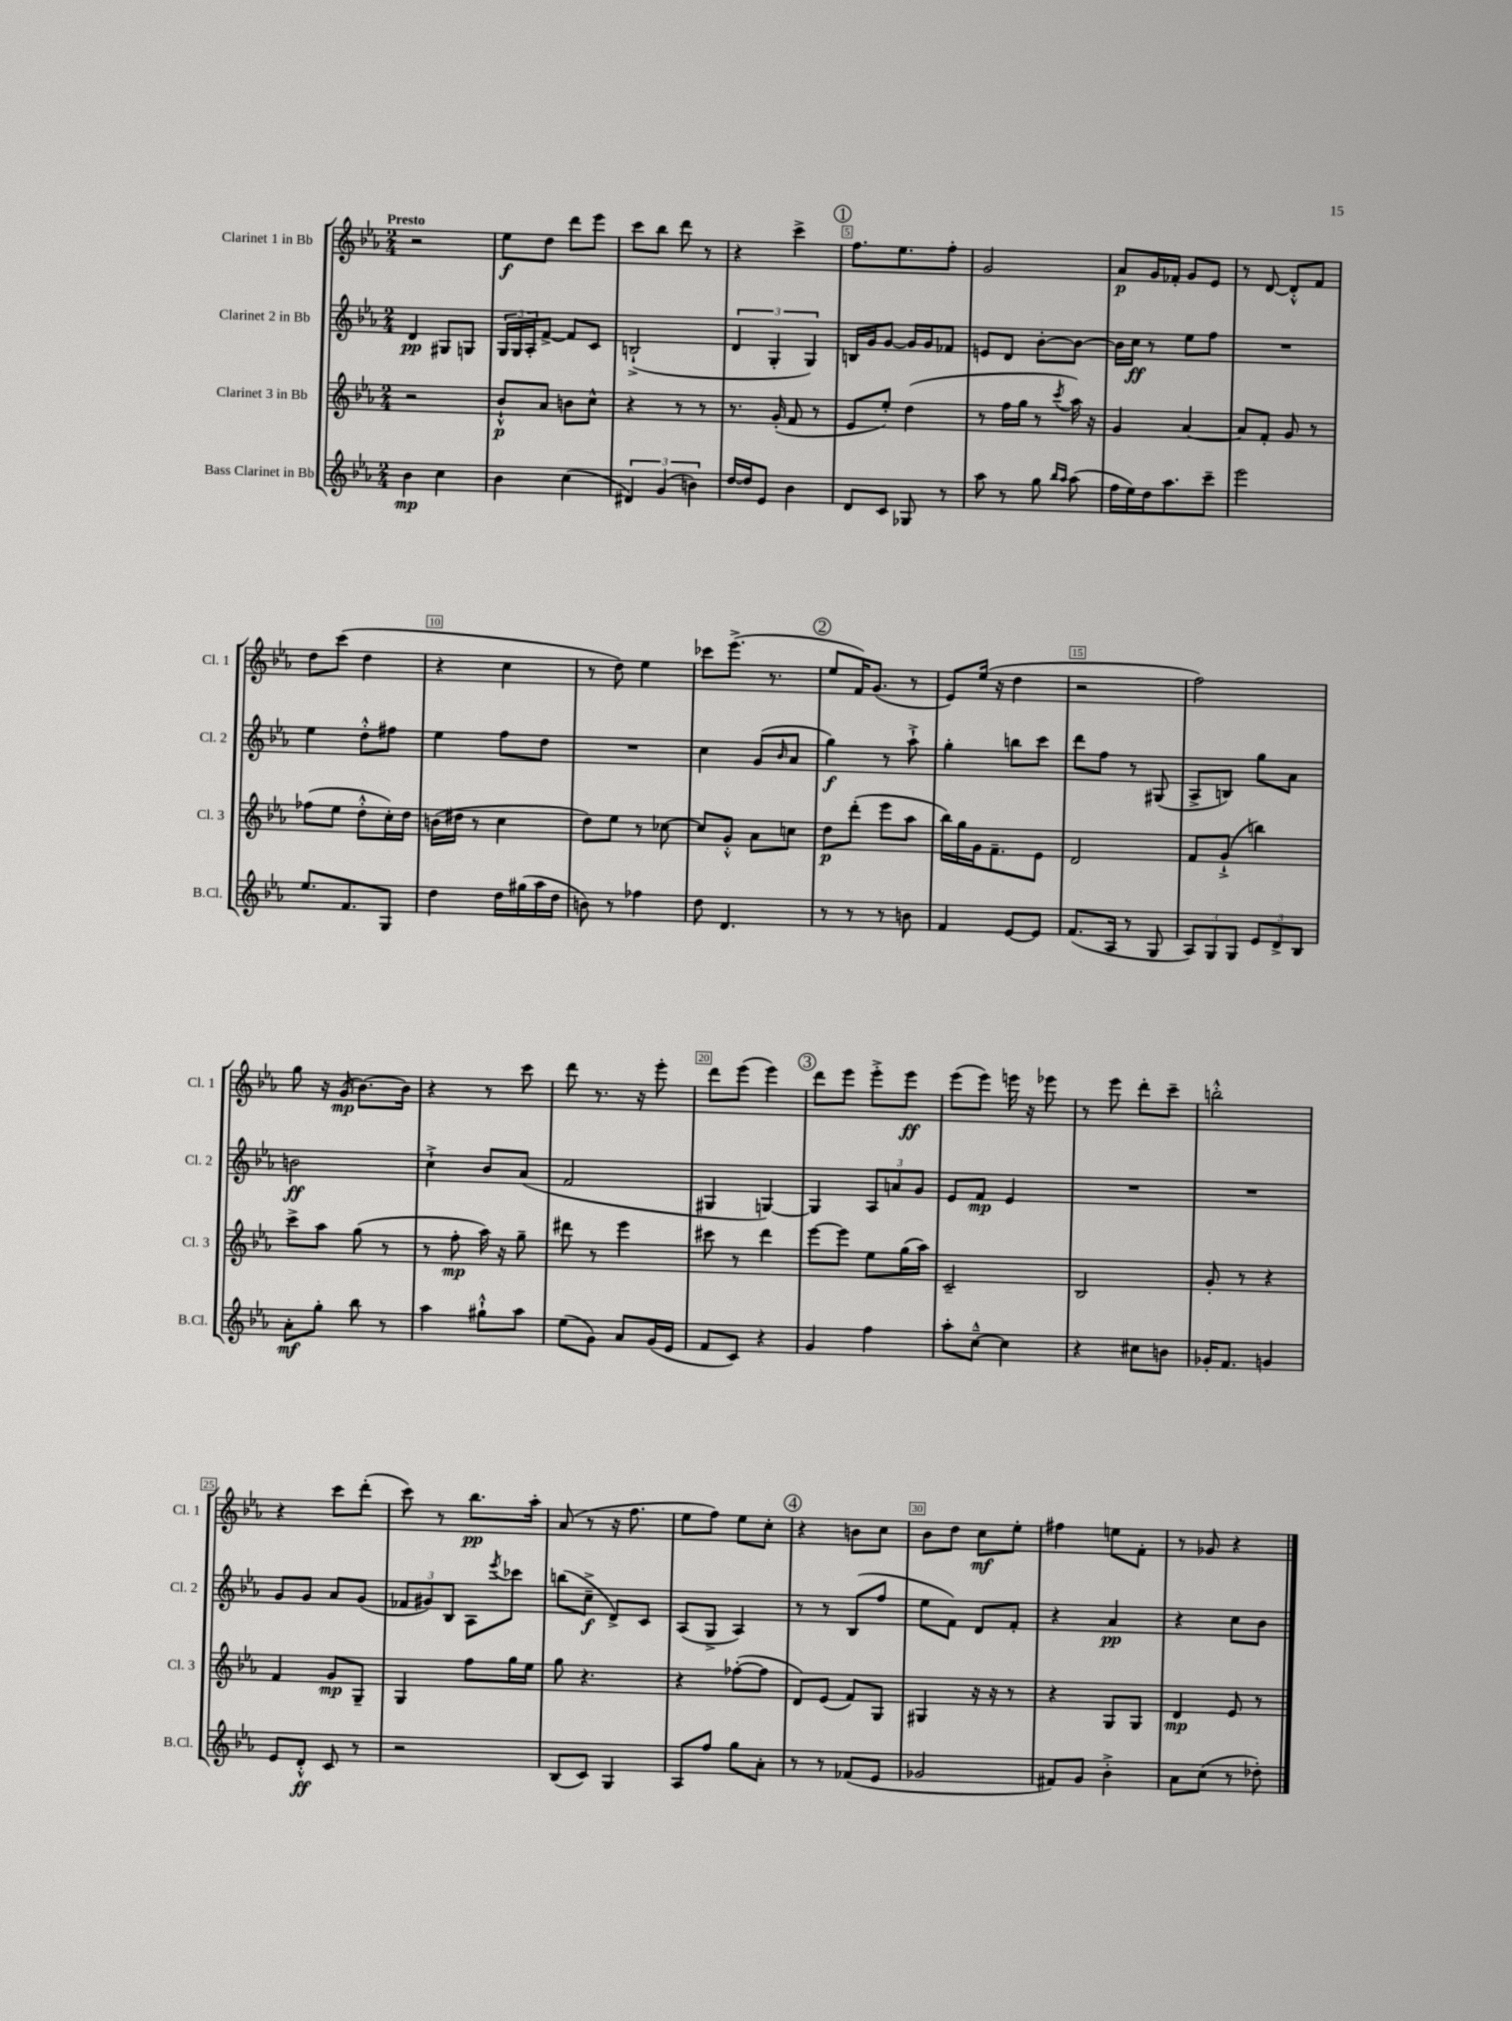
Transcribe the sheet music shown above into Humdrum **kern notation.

**kern	**dynam	**kern	**dynam	**kern	**dynam	**kern	**dynam
*part4	*part4	*part3	*part3	*part2	*part2	*part1	*part1
*staff4	*staff4	*staff3	*staff3	*staff2	*staff2	*staff1	*staff1
*I"Bass Clarinet in Bb	*	*I"Clarinet 3 in Bb	*	*I"Clarinet 2 in Bb	*	*I"Clarinet 1 in Bb	*
*I'B.Cl.	*	*I'Cl. 3	*	*I'Cl. 2	*	*I'Cl. 1	*
*clefG2	*	*clefG2	*	*clefG2	*	*clefG2	*
*k[b-e-a-]	*	*k[b-e-a-]	*	*k[b-e-a-]	*	*k[b-e-a-]	*
*M2/4	*	*M2/4	*	*M2/4	*	*M2/4	*
=1	=1	=1	=1	=1	=1	=1	=1
!	!	!	!	!	!	!LO:TX:a:B:t=Presto	!
4b-\	mp	2r	.	4d/	pp	2r	.
4cc\	.	.	.	8G#X/L	.	.	.
.	.	.	.	8Gn/J	.	.	.
=2	=2	=2	=2	=2	=2	=2	=2
4b-\	.	8b-`^^/L	p	24G/LL	.	8ee-\L	f
.	.	.	.	24G/	.	.	.
.	.	.	.	24A-'/J	.	.	.
.	.	8a-/J	.	[8f^/J	.	8dd\J	.
(4cc\	.	8bn\L	.	8f/L]	.	8ddd\L	.
.	.	8cc^^\J	.	8c/J	.	8eee-\J	.
=3	=3	=3	=3	=3	=3	=3	=3
6d#X/)	.	4r	.	(2Bn`^/	.	8ccc\L	.
.	.	.	.	.	.	8bb-\J	.
(6g/	.	.	.	.	.	.	.
.	.	8r	.	.	.	8ddd\	.
6bn\)	.	.	.	.	.	.	.
.	.	8r	.	.	.	8r	.
=4	=4	=4	=4	=4	=4	=4	=4
[16dd/LL	.	8.r	.	6d/	.	4r	.
16dd/J]	.	.	.	.	.	.	.
8e-/J	.	.	.	.	.	.	.
.	.	.	.	6G'/	.	.	.
.	.	(16g'/	.	.	.	.	.
4b-\	.	8f/	.	.	.	4ccc^\	.
.	.	.	.	6G/)	.	.	.
.	.	8r	.	.	.	.	.
!!LO:REH:place=s1:t=1
=5	=5	=5	=5	=5	=5	=5	=5
8d/L	.	8e-/L	.	16Bn/LL	.	8.ff\L	.
.	.	.	.	16g/J	.	.	.
8c/J	.	8ee-'/J)	.	[8g/J	.	.	.
.	.	.	.	.	.	8.ee-\	.
8G-X/	.	(4dd\	.	16g/LL]	.	.	.
.	.	.	.	16g/J	.	.	.
8r	.	.	.	8f-X/J	.	8ff'\J	.
=6	=6	=6	=6	=6	=6	=6	=6
8aa-\	.	8r	.	8en/L	.	2g/	.
8r	.	16ff\LL	.	8d/J	.	.	.
.	.	16gg\JJ	.	.	.	.	.
8gg\	.	8r	.	[8b-'\L	.	.	.
16qqbb-/LL	.	.	.	.	.	.	.
16qqaa-/JJ	.	8qccc/	.	.	.	.	.
(8aa-\	.	16aa-\)	.	8b-\J_	.	.	.
.	.	16r	.	.	.	.	.
=7	=7	=7	=7	=7	=7	=7	=7
16ff\LL	.	4g/	.	16b-\LL]	.	8a-/L	p
16ee-\)	.	.	.	16cc\JJ	ff	.	.
16dd\J	.	.	.	8r	.	16g/L	.
8.aa-\	.	.	.	.	.	16f-X'/JJ	.
.	.	[4a-/	.	8ee-\L	.	8g/L	.
8ccc~\J	.	.	.	8ff\J	.	8e-/J	.
=8	=8	=8	=8	=8	=8	=8	=8
2eee-\	.	8a-/L]	.	2r	.	8r	.
.	.	8f'/J	.	.	.	[8d/	.
.	.	8g/	.	.	.	8d'^^/L]	.
.	.	8r	.	.	.	8f/J	.
!!LO:LB:g=z
=9	=9	=9	=9	=9	=9	=9	=9
8.ee-/L	.	(8ff-X\L	.	4ee-\	.	8dd\L	.
.	.	8ee-\J	.	.	.	(8ccc\J	.
8.f/	.	.	.	.	.	.	.
.	.	8dd'^^\L	.	8dd'^^\L	.	4dd\	.
8G/J	.	16cc'\L)	.	8ff#X\J	.	.	.
.	.	16dd\JJ	.	.	.	.	.
=10	=10	=10	=10	=10	=10	=10	=10
4dd\	.	(16bn\LL	.	4ee-\	.	4r	.
.	.	16dd#X\JJ	.	.	.	.	.
.	.	8r	.	.	.	.	.
16dd\LL	.	4cc\	.	8ff\L	.	4cc\	.
(16gg#X\	.	.	.	.	.	.	.
16aa-\	.	.	.	8dd\J	.	.	.
16dd\JJ	.	.	.	.	.	.	.
=11	=11	=11	=11	=11	=11	=11	=11
8bn\)	.	8dd\L)	.	2r	.	8r	.
8r	.	8ee-\J	.	.	.	8dd\)	.
4ff-X\	.	8r	.	.	.	4ee-\	.
.	.	[8cc-X\	.	.	.	.	.
=12	=12	=12	=12	=12	=12	=12	=12
8dd\	.	8cc-/L]	.	4cc\	.	8ccc-X\L	.
4.d/	.	8g'^^/J	.	.	.	(8.eee-^\J	.
.	.	8a-\L	.	(8g/L	.	.	.
.	.	.	.	.	.	8.r	.
.	.	.	.	16qqb-/	.	.	.
.	.	8ccn\J	.	8a-/J	.	.	.
!!LO:REH:place=s1:t=2
=13	=13	=13	=13	=13	=13	=13	=13
8r	.	8dd\L	p	4gg\)	f	8ee-/L	.
8r	.	(8ddd'\J	.	.	.	16f/K)	.
.	.	.	.	.	.	(8.g/J	.
8r	.	8eee-\L	.	8r	.	.	.
8bn\	.	8aa-\J	.	8aa-`^\	.	8r	.
=14	=14	=14	=14	=14	=14	=14	=14
4f/	.	16bb-\LL)	.	4gg'\	.	8e-/L)	.
.	.	16gg\	.	.	.	.	.
.	.	16g\J	.	.	.	(16ee-/Jk	.
.	.	8.f~\	.	.	.	16r	.
[8e-/L	.	.	.	8bbn\L	.	4dd\	.
8e-/J]	.	8e-\J	.	8ccc\J	.	.	.
=15	=15	=15	=15	=15	=15	=15	=15
(8.f/L	.	2d/	.	8ddd\L	.	2r	.
.	.	.	.	8ff\J	.	.	.
16A-/Jk	.	.	.	.	.	.	.
8r	.	.	.	8r	.	.	.
8G/	.	.	.	(8G#X/	.	.	.
=16	=16	=16	=16	=16	=16	=16	=16
12A-/L)	.	8f/L	.	8A-^/L	.	2ff\)	.
12G/	.	.	.	.	.	.	.
.	.	(8g`^/J	.	8Bn/J)	.	.	.
12G/J	.	.	.	.	.	.	.
12e-/L	.	4bbn\)	.	8gg\L	.	.	.
12d^/	.	.	.	.	.	.	.
.	.	.	.	8a-\J	.	.	.
12B-/J	.	.	.	.	.	.	.
!!LO:LB:g=z
=17	=17	=17	=17	=17	=17	=17	=17
8a-'\L	mf	8ccc^\L	.	2bn\	ff	8gg\	.
8gg'\J	.	8aa-\J	.	.	.	16r	.
.	.	.	.	.	.	(16g/	mp
8bb-\	.	(8gg\	.	.	.	[8.b-\L)	.
8r	.	8r	.	.	.	.	.
.	.	.	.	.	.	16b-\Jk]	.
=18	=18	=18	=18	=18	=18	=18	=18
4aa-\	.	8r	.	4cc`^\	.	4r	.
.	.	8ff'\	mp	.	.	.	.
8gg#X`^^\L	.	16aa-\)	.	8b-/L	.	8r	.
.	.	16r	.	.	.	.	.
8aa-\J	.	8gg~\	.	(8a-/J	.	8ccc\	.
=19	=19	=19	=19	=19	=19	=19	=19
(8ee-\L	.	8ddd#X\	.	2f/	.	8ddd\	.
8g\J)	.	8r	.	.	.	8.r	.
8a-/L	.	4eee-\	.	.	.	.	.
.	.	.	.	.	.	16r	.
(16g/L	.	.	.	.	.	8eee-'\	.
16e-/JJ	.	.	.	.	.	.	.
=20	=20	=20	=20	=20	=20	=20	=20
8f/L	.	8ccc#X\	.	4G#X/	.	8ddd\L	.
8c/J)	.	8r	.	.	.	(8eee-\J	.
4r	.	4ddd\	.	[4Gn/)	.	4eee-\)	.
!!LO:REH:place=s1:t=3
=21	=21	=21	=21	=21	=21	=21	=21
4g/	.	[8eee-\L	.	4G/]	.	8ddd\L	.
.	.	8eee-\J]	.	.	.	8eee-\J	.
4ff\	.	8ee-\L	.	12A-/L	.	8eee-'^\L	.
.	.	.	.	12an/	.	.	.
.	.	(16gg\L	.	.	.	8eee-\J	ff
.	.	.	.	12g/J	.	.	.
.	.	16aa-\JJ)	.	.	.	.	.
=22	=22	=22	=22	=22	=22	=22	=22
8aa-'\L	.	2c~/	.	8e-/L	.	(8eee-\L	.
[8cc~^^\J	.	.	.	8f/J	mp	8eee-\J)	.
4cc\]	.	.	.	4e-/	.	16eeen\	.
.	.	.	.	.	.	16r	.
.	.	.	.	.	.	8eee-X\	.
=23	=23	=23	=23	=23	=23	=23	=23
4r	.	2B-/	.	2r	.	8r	.
.	.	.	.	.	.	8eee-\	.
8cc#X\L	.	.	.	.	.	8ddd'\L	.
8bn\J	.	.	.	.	.	8ccc~\J	.
=24	=24	=24	=24	=24	=24	=24	=24
16g-X'/KL	.	8g'/	.	2r	.	2bbn'^^\	.
8.f/J	.	.	.	.	.	.	.
.	.	8r	.	.	.	.	.
4gn/	.	4r	.	.	.	.	.
!!LO:LB:g=z
=25	=25	=25	=25	=25	=25	=25	=25
8e-/L	.	4f/	.	8g/L	.	4r	.
8d'^^/J	ff	.	.	8g/J	.	.	.
8c/	.	8g/L	mp	8a-/L	.	8ccc\L	.
8r	.	8G~/J	.	(8g/J	.	(8ddd'\J	.
=26	=26	=26	=26	=26	=26	=26	=26
2r	.	4G/	.	12f-X/L	.	8ccc\)	.
.	.	.	.	12g#X/)	.	.	.
.	.	.	.	.	.	8r	.
.	.	.	.	12B-/J	.	.	.
.	.	8ff\L	.	8A-\L	.	8.bb-\L	pp
.	.	.	.	8qeee-/	.	.	.
.	.	16gg\L	.	8ccc-X\J	.	.	.
.	.	16ee-\JJ	.	.	.	16aa-'\Jk	.
=27	=27	=27	=27	=27	=27	=27	=27
(8B-/L	.	8gg\	.	(8bbn\L	.	(8a-/	.
8c/J)	.	4.r	.	8cc~^\J	f	8r	.
4G/	.	.	.	8d^/L)	.	16r	.
.	.	.	.	.	.	8.ff\	.
.	.	.	.	8c/J	.	.	.
=28	=28	=28	=28	=28	=28	=28	=28
8A-/L	.	4r	.	(8A-/L	.	8ee-\L	.
8ff/J	.	.	.	8G^/J	.	8ff\J)	.
8gg\L	.	([8ff-X'\L	.	4A-/)	.	8ee-\L	.
8a-'\J	.	8ff-\J]	.	.	.	8cc'\J	.
!!LO:REH:place=s1:t=4
=29	=29	=29	=29	=29	=29	=29	=29
8r	.	8d/L)	.	8r	.	4r	.
8r	.	(8e-/J	.	8r	.	.	.
(8f-X/L	.	8f/L)	.	(8B-/L	.	8bn\L	.
8e-/J	.	8G/J	.	8ff/J	.	8cc\J	.
=30	=30	=30	=30	=30	=30	=30	=30
2g-X/	.	4G#X/	.	8ee-\L	.	8b-\L	.
.	.	.	.	8f\J)	.	8dd\J	.
.	.	16r	.	8d/L	.	8cc\L	mf
.	.	16r	.	.	.	.	.
.	.	8r	.	8f'/J	.	8ee-'\J	.
=31	=31	=31	=31	=31	=31	=31	=31
8f#X/L)	.	4r	.	4r	.	4ff#X\	.
8g/J	.	.	.	.	.	.	.
4b-'^\	.	8G/L	.	4a-/	pp	8een\L	.
.	.	8G/J	.	.	.	8f'\J	.
=32	=32	=32	=32	=32	=32	=32	=32
8a-\L	.	4d/	mp	4r	.	8r	.
(8cc\J	.	.	.	.	.	8g-X/	.
8r	.	8e-/	.	8cc\L	.	4r	.
8dd-X'\)	.	8r	.	8b-\J	.	.	.
==	==	==	==	==	==	==	==
*-	*-	*-	*-	*-	*-	*-	*-
